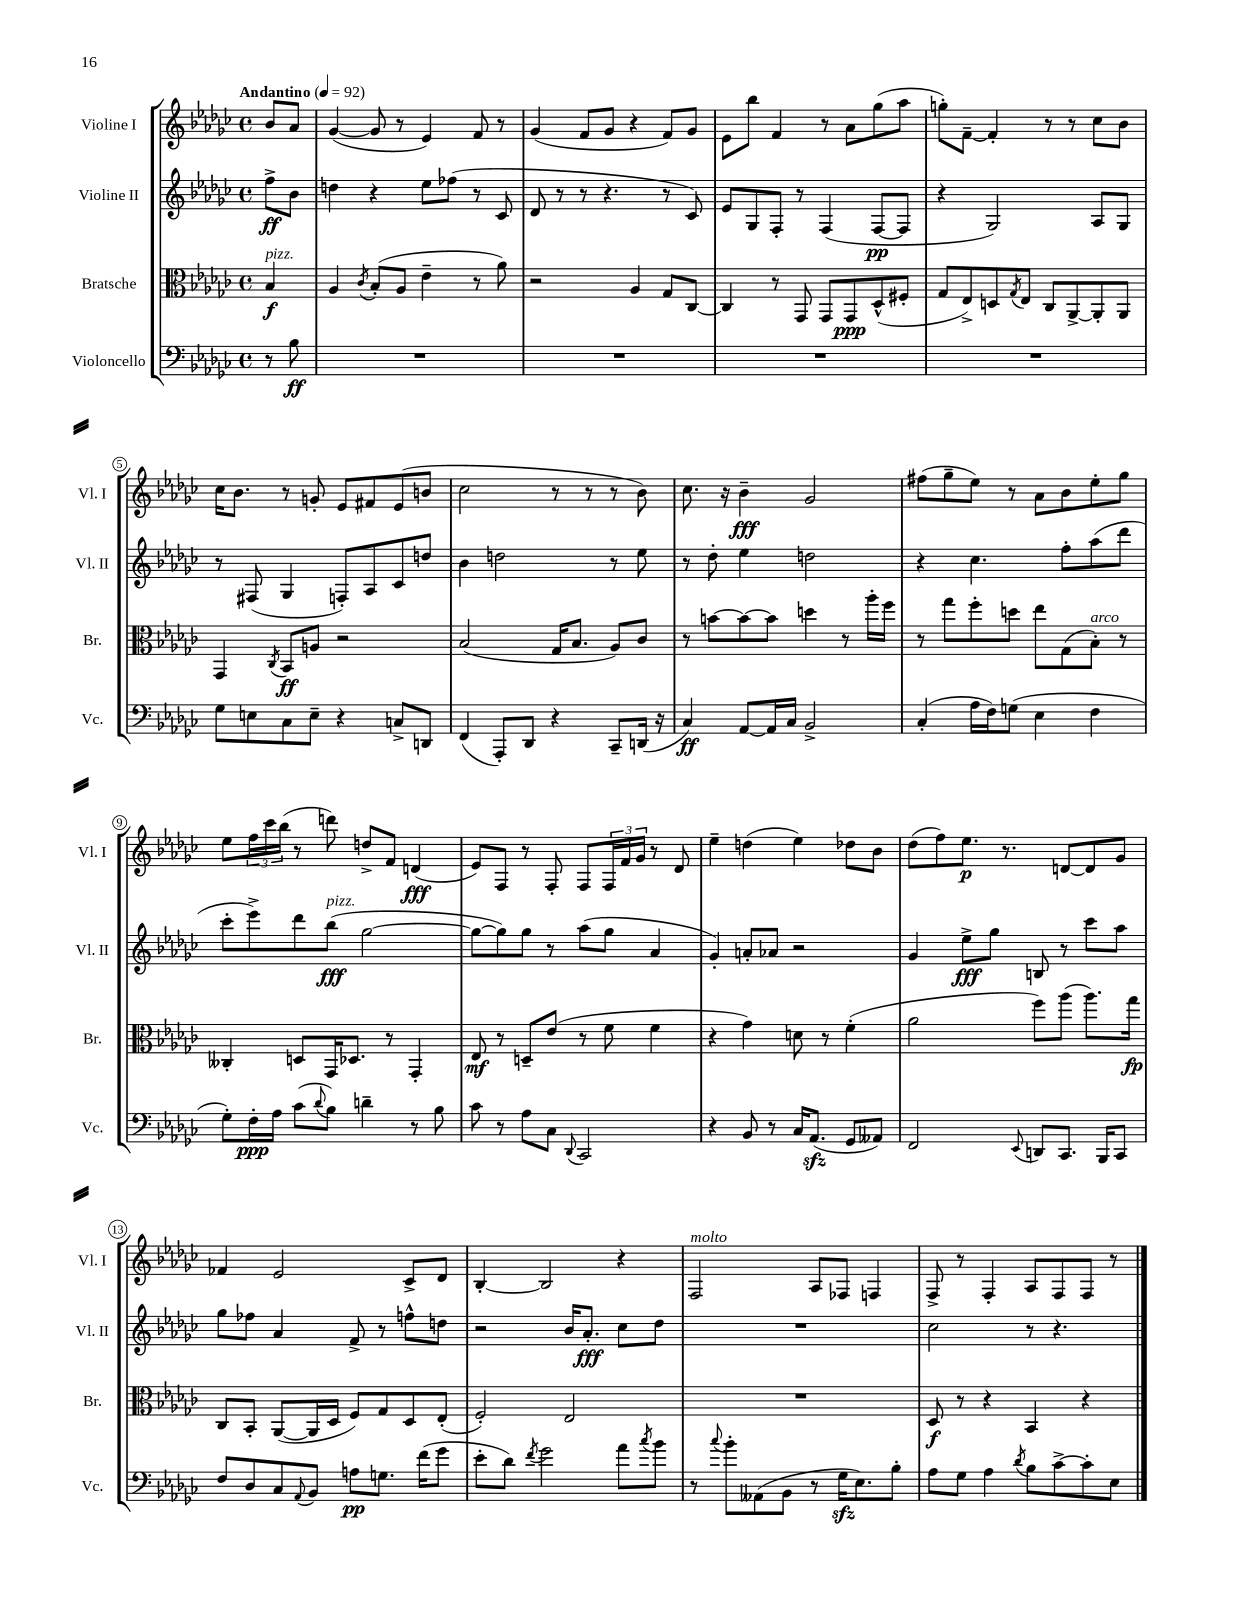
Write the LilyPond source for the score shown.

<<
\new StaffGroup <<
\new Staff = "s0" \with { instrumentName = "Violine I" shortInstrumentName = "Vl. I" } {
    \clef treble \key ges \major \defaultTimeSignature \time 4/4 \partial 4 \tempo "Andantino" 4 = 92
    bes'8 aes'8 |
    ges'4~( ges'8 r8 ees'4) f'8 r8 |
    ges'4( f'8 ges'8 r4 f'8) ges'8 |
    ees'8 bes''8 f'4 r8 aes'8 ges''8( aes''8 |
    g''8-.) f'8~-- f'4-. r8 r8 ces''8 bes'8 |
    ces''16 bes'8. r8 g'8-. ees'8 fis'8 ees'8( b'8 |
    ces''2 r8 r8 r8 bes'8) |
    ces''8. r16 bes'4--\fff ges'2 |
    fis''8( ges''8-- ees''8) r8 aes'8 bes'8 ees''8-. ges''8 |
    ees''8 \tuplet 3/2 { f''16 ces'''16 bes''16( } r8 d'''8) d''8-> f'8 d'4\fff( |
    ees'8) f8 r8 f8-. f8 \tuplet 3/2 { f16 f'16 ges'16 } r8 des'8 |
    ees''4-- d''4( ees''4) des''8 bes'8 |
    des''8( f''8) ees''8.\p r8. d'8~ d'8 ges'8 |
    fes'4 ees'2 ces'8-> des'8 |
    bes4~-. bes2 r4 |
    f2^\markup { \italic "molto" } aes8 fes8 f4 |
    f8-> r8 f4-. aes8 f8 f8 r8 \bar "|." |
}
\new Staff = "s1" \with { instrumentName = "Violine II" shortInstrumentName = "Vl. II" } {
    \clef treble \key ges \major \defaultTimeSignature \time 4/4 \partial 4
    f''8->\ff bes'8 |
    d''4 r4 ees''8 fes''8( r8 ces'8 |
    des'8 r8 r8 r4. r8 ces'8) |
    ees'8 ges8 f8-. r8 f4( f8~\pp f8 |
    r4 ges2) aes8 ges8 |
    r8 fis8( ges4 f8-.) aes8 ces'8 d''8 |
    bes'4 d''2 r8 ees''8 |
    r8 des''8-. ees''4 d''2 |
    r4 ces''4. f''8-. aes''8( des'''8 |
    ces'''8-. ees'''8->) des'''8 bes''8\fff^\markup { \italic "pizz." }( ges''2~ |
    ges''8~ ges''8) ges''8 r8 aes''8( ges''8 aes'4 |
    ges'4-.) a'8-. aes'8 r2 |
    ges'4 ees''8->\fff ges''8 b8 r8 ces'''8 aes''8 |
    ges''8 fes''8 aes'4 f'8-> r8 f''8-^ d''8 |
    r2 bes'16 aes'8.-.\fff ces''8 des''8 |
    R1 |
    ces''2 r8 r4. \bar "|." |
}
\new Staff = "s2" \with { instrumentName = "Bratsche" shortInstrumentName = "Br." } {
    \clef alto \key ges \major \defaultTimeSignature \time 4/4 \partial 4
    bes4\f^\markup { \italic "pizz." } |
    aes4 \acciaccatura { ces'8 } bes8-.( aes8 ees'4-- r8 aes'8) |
    r2 aes4 ges8 ces8~ |
    ces4 r8 ges,8 ges,8 ges,8\ppp des8-^( fis8-. |
    ges8 ees8->) d8 \acciaccatura { ges8 } ees8 ces8 aes,8~-> aes,8-. aes,8 |
    ges,4 \acciaccatura { ces8 } bes,8\ff a8 r2 |
    bes2( ges16 bes8. aes8) ces'8 |
    r8 b'8~ b'8~ b'8 d''4 r8 aes''16-. f''16 |
    r8 ges''8 f''8-. d''8 ees''8 ges8( bes8-.^\markup { \italic "arco" }) r8 |
    ceses4-. d8 ges,16 des8. r8 ges,4-. |
    ees8\mf r8 d8-- ees'8( r8 f'8 f'4 |
    r4 ges'4) d'8 r8 f'4-.( |
    aes'2 f''8) aes''8( aes''8.) ges''16\fp |
    ces8 bes,8-. aes,8~( aes,16 des16 f8) ges8 des8 ees8-.( |
    f2-.) ees2 |
    R1 |
    des8\f r8 r4 bes,4 r4 \bar "|." |
}
\new Staff = "s3" \with { instrumentName = "Violoncello" shortInstrumentName = "Vc." } {
    \clef bass \key ges \major \defaultTimeSignature \time 4/4 \partial 4
    r8 bes8\ff |
    R1 |
    R1 |
    R1 |
    R1 |
    ges8 e8 ces8 e8-- r4 c8-> d,8 |
    f,4( aes,,8-.) des,8 r4 ces,8-- d,16( r16 |
    ces4\ff) aes,8~ aes,16 ces16 bes,2-> |
    ces4-.( aes16 f16) g8( ees4 f4 |
    ges8-.) f16-.\ppp aes16 ces'8( \appoggiatura { des'8 } bes8) d'4-- r8 bes8 |
    ces'8 r8 aes8 ces8 \appoggiatura { des,8 } ces,2 |
    r4 bes,8 r8 ces16 aes,8.\sfz( ges,8 aeses,8) |
    f,2 \appoggiatura { ees,8 } d,8 ces,8. bes,,16 ces,8 |
    f8 des8 ces8 \appoggiatura { aes,8 } bes,8 a8\pp g8. f'16( ges'8 |
    ees'8-. des'8) \acciaccatura { f'8 } ges'2 aes'8 \acciaccatura { ces''8 } bes'8 |
    r8 \appoggiatura { ces''8 } bes'8-. aeses,8( bes,8 r8 ges16\sfz ees8.) bes8-. |
    aes8 ges8 aes4 \acciaccatura { des'8 } bes8 ces'8~-> ces'8-. ees8 \bar "|." |
}
>>
>>
\layout { \context { \Score \override BarNumber.stencil = #(make-stencil-circler 0.1 0.3 ly:text-interface::print) } }
